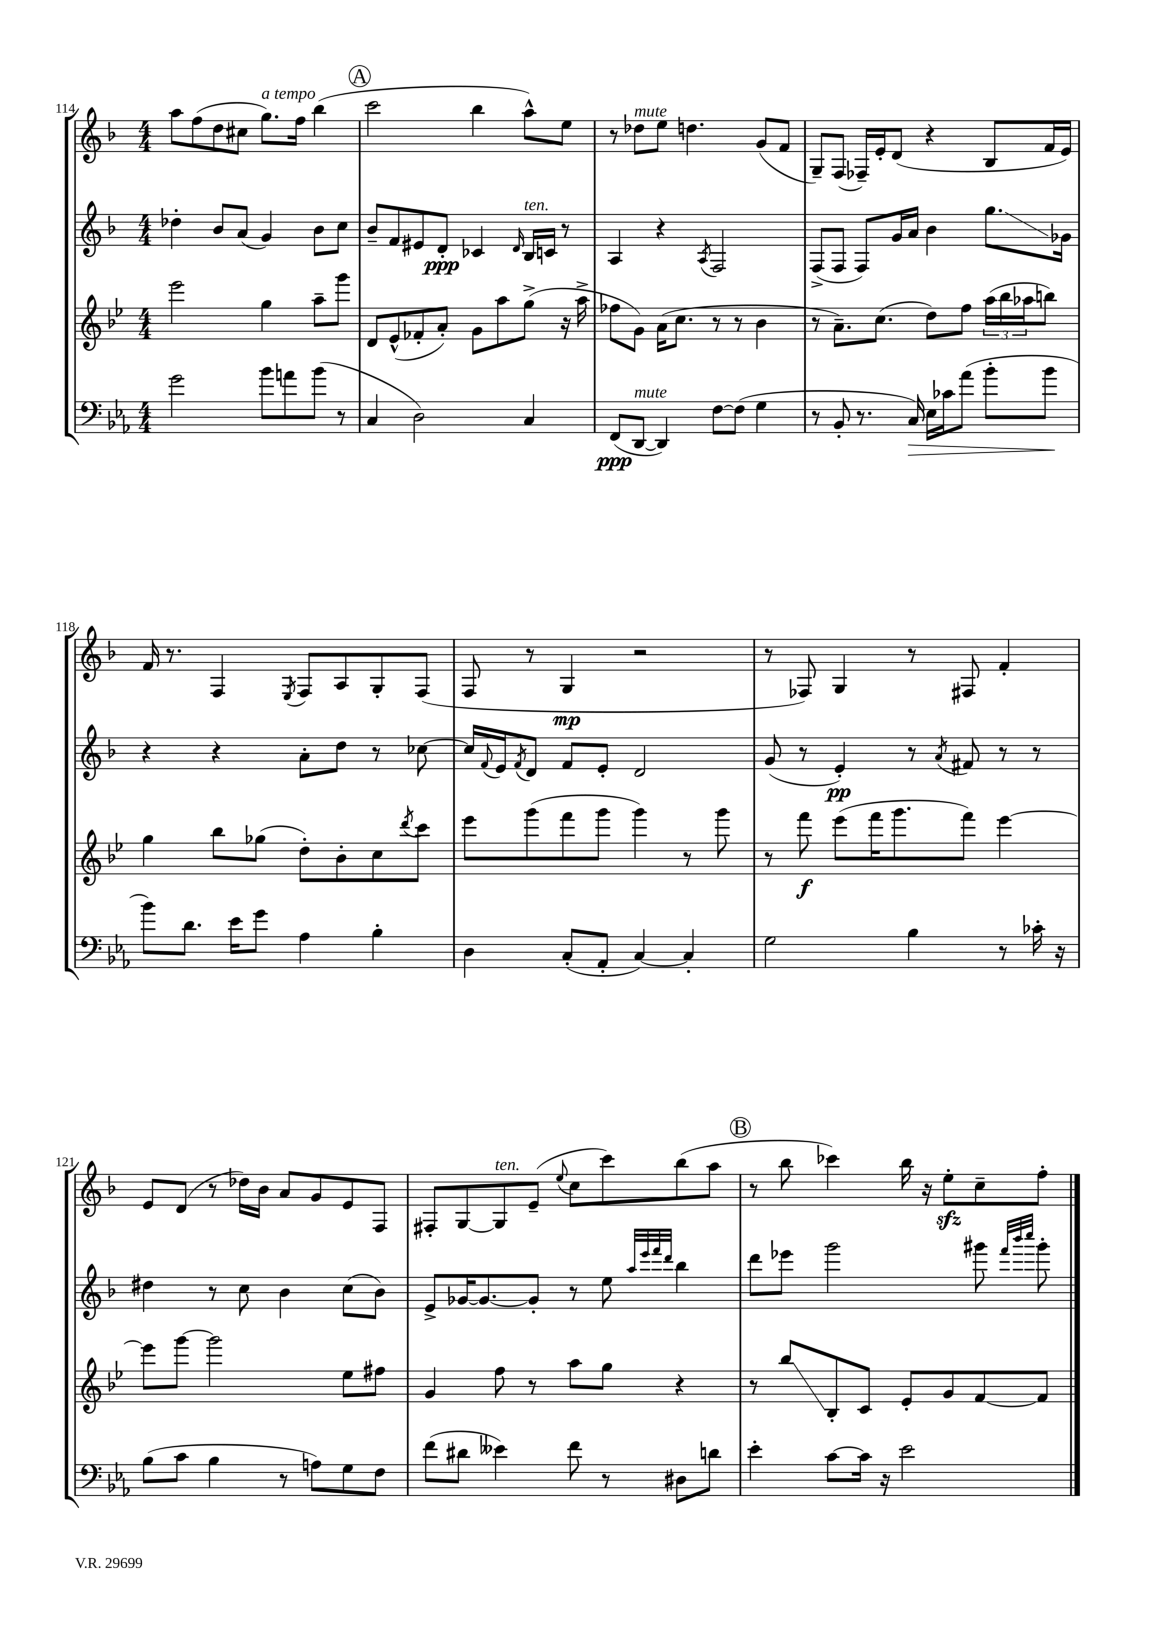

**kern	**kern	**kern	**kern
*staff4	*staff3	*staff2	*staff1
*clefF4	*clefG2	*clefG2	*clefG2
*k[b-e-a-]	*k[b-e-]	*k[b-]	*k[b-]
*M4/4	*M4/4	*M4/4	*M4/4
2g	2eee-	4dd-'	8aa
.	.	.	(8ff
.	.	8b-	8dd
.	.	(8a	8cc#
8b-	4gg	4g)	8.gg)
8a	.	.	.
.	.	.	16ff
(8b-	8aa~	8b-	(4bb-
8r	8ggg	8cc	.
=	=	=	=
4C	8d	8b-~	2ccc
.	(8e-^^	8f	.
2D)	8f-'	8e#	.
.	8a')	8d'	.
.	8g	4c-	4bb-
.	8aa	.	.
.	.	16qqd	.
4C	(8gg^	16B-	8aa^^)
.	.	16c	.
.	16r	8r	8ee
.	16aa^	.	.
=	=	=	=
(8FF	8ff-	4A	8r
[8DD	8g)	.	8dd-
4DD])	(16a	4r	8ee
.	8.cc	.	.
.	.	.	4.dd
.	.	8qA	.
[8F	8r	2F	.
(8F]	8r	.	.
4G	4b-	.	(8g
.	.	.	8f
=	=	=	=
8r	8r	(8F^	8G~)
8BB-'	8.a~)	8F	(8F
8.r	.	8F)	16F-~)
.	(8.cc	.	16e'
.	.	16g	(8d
16C)	.	16a	.
16E-	8dd)	4b-	4r
16c-	.	.	.
(8a-	8ff	.	.
8b-'	(24aa	8.gg	8B-
.	24bb-	.	.
.	24aa-	.	.
8b-	8bb)	.	16f
.	.	16g-	16e)
=	=	=	=
8b-)	4gg	4r	16f
.	.	.	8.r
8.d	.	.	.
.	8bb-	4r	4F
16e-	.	.	.
8g	(8gg-	.	.
.	.	.	8qE
4A-	8dd')	8a'	8F
.	8b-'	8dd	8A
4B-'	8cc	8r	8G'
.	8qddd	.	.
.	8ccc	[8cc-	(8F
=	=	=	=
4D	8eee-	16cc-]	8F
.	.	8qqf	.
.	.	16e	.
.	.	8qf	.
.	(8ggg	8d	8r
(8C'	8fff	8f	4G
8AA-'	8ggg	8e'	.
[4C)	4ggg)	2d	2r
4C']	8r	.	.
.	8ggg	.	.
=	=	=	=
2G	8r	(8g	8r
.	8fff	8r	8F-)
.	(8eee-	4e')	4G
.	16fff	.	.
.	8.ggg	.	.
4B-	.	8r	8r
.	.	8qa	.
.	8fff)	8f#	8F#
8r	[4eee-	8r	4f'
16c-'	.	8r	.
16r	.	.	.
=	=	=	=
(8B-	8eee-]	4dd#	8e
8c	[8ggg	.	(8d
4B-	2ggg]	8r	8r
.	.	8cc	16dd-)
.	.	.	16b-
8r	.	4b-	8a
8A)	.	.	8g
8G	8ee-	(8cc	8e
8F	8ff#	8b-)	8F
=	=	=	=
(8f	4g	8e^	8F#'
8d#	.	[16g-	[8G
.	.	8.g-_	.
4e--)	8ff	.	8G]
.	8r	8g-']	(8e~
.	.	.	8qqee
8f	8aa	8r	8cc
8r	8gg	8ee	8ccc)
.	.	32qqaa	.
.	.	32qqeee	.
.	.	32qqfff	.
.	.	32qqddd	.
8D#	4r	4bb-	(8bb-
8d	.	.	8aa
=	=	=	=
4e-'	8r	8ddd	8r
.	8bb-	8eee-	8bb-
[8c	8B-'	2ggg	4ccc-)
16c]	8c	.	.
16r	.	.	.
2e-	8e-'	.	16bb-
.	.	.	16r
.	8g	.	8ee'
.	[8f	8ggg#	8cc~
.	.	32qqfff	.
.	.	32qqbbb-	.
.	.	32qqcccc	.
.	8f]	8ggg#'	8ff'
==	==	==	==
*-	*-	*-	*-
